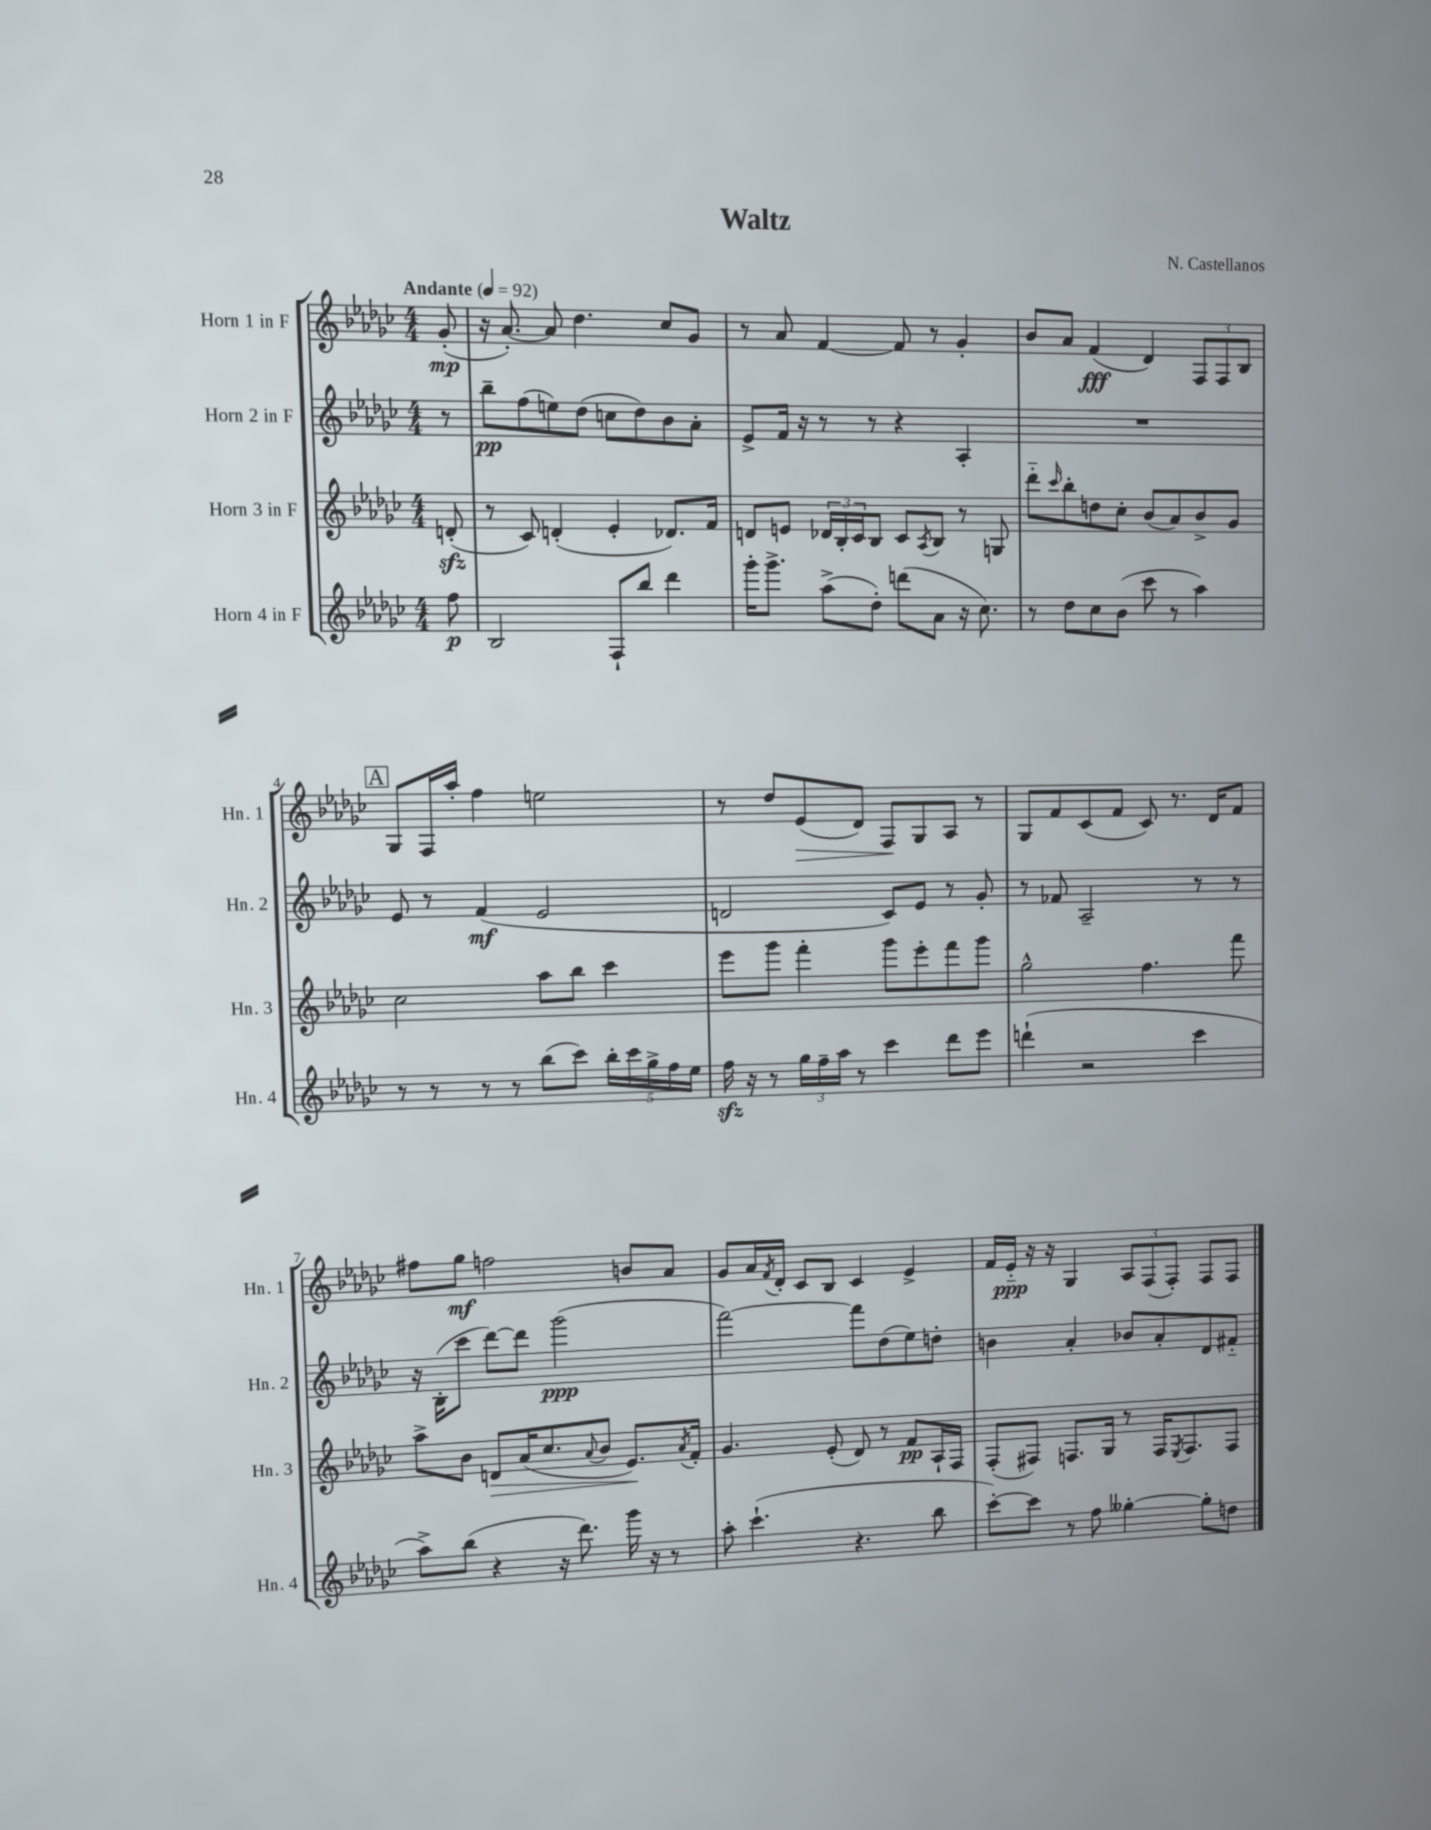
\header { title = "Waltz" composer = "N. Castellanos" }
<<
\new StaffGroup <<
\new Staff = "s0" \with { instrumentName = "Horn 1 in F" shortInstrumentName = "Hn. 1" } {
    \clef treble \key ges \major \numericTimeSignature \time 4/4 \partial 8 \tempo "Andante" 4 = 92
    ges'8-.\mp( |
    r16 aes'8.~-.) aes'8 des''4. ces''8 ges'8 |
    r8 aes'8 f'4~ f'8 r8 ges'4-. |
    bes'8 aes'8 f'4\fff( des'4) \tuplet 3/2 { f8 f8 bes8 } |
    \mark \markup { \box "A" } ges8 f16 aes''16-. f''4 e''2 |
    r8 des''8 ees'8\>( des'8) f8\! ges8 aes8 r8 |
    ges8 f'8 ces'8( f'8 ces'8) r8. des'16 f'8 |
    fis''8 ges''8\mf f''2 b'8 aes'8 |
    ges'8 aes'16 \acciaccatura { f'8 } des'16-. ces'8 bes8 ces'4 ees'4-> |
    f'16 ees'16-_\ppp r16 r16 ges4 \tuplet 3/2 { aes8 f8( f8-.) } f8 f8 \bar "|." |
}
\new Staff = "s1" \with { instrumentName = "Horn 2 in F" shortInstrumentName = "Hn. 2" } {
    \clef treble \key ges \major \numericTimeSignature \time 4/4 \partial 8
    r8 |
    bes''8--\pp f''8( e''8) des''8( c''8 des''8) bes'8 aes'8-. |
    ees'8-> f'16 r16 r8 r8 r4 aes4-. |
    R1 |
    \mark \markup { \box "A" } ees'8 r8 f'4\mf( ees'2 |
    d'2 ces'8) ees'8 r8 ges'8-. |
    r8 fes'8 aes2-- r8 r8 |
    r16 bes16-.( ces'''8 des'''8~) des'''8 ges'''2\ppp( |
    f'''2~) f'''8 des''8( ees''8) d''8-. |
    b'4 aes'4-. bes'8 aes'8-. des'8 fis'8-_ \bar "|." |
}
\new Staff = "s2" \with { instrumentName = "Horn 3 in F" shortInstrumentName = "Hn. 3" } {
    \clef treble \key ges \major \numericTimeSignature \time 4/4 \partial 8
    d'8-.\sfz( |
    r8 ces'8) d'4-.( ees'4-. des'8.) f'16 |
    d'8 e'8 \tuplet 3/2 { des'16 bes16-. ces'16 } bes8 ces'8 \acciaccatura { aes8 } bes8 r8 g8 |
    des'''8-_ \grace { ces'''16 } bes''8-. d''8 ces''8-. bes'8( aes'8) bes'8-> ges'8 |
    \mark \markup { \box "A" } ces''2 aes''8 bes''8 ces'''4 |
    ees'''8 ges'''8 f'''4-. ges'''8 ees'''8-. f'''8 ges'''8 |
    ges''2-^ f''4. f'''8 |
    aes''8-> bes'8 d'8\> aes'16( ces''8. \appoggiatura { aes'8 } bes'8 ees'8.\!) \acciaccatura { aes'8 } f'16-. |
    ges'4. ees'8-.( des'8) r8 f'8\pp aes16-! f16 |
    f8-.( fis8) f8. ges16 r8 f16 \acciaccatura { ees8 } f8. f8 \bar "|." |
}
\new Staff = "s3" \with { instrumentName = "Horn 4 in F" shortInstrumentName = "Hn. 4" } {
    \clef treble \key ges \major \numericTimeSignature \time 4/4 \partial 8
    f''8\p |
    bes2 f8-! bes''8 des'''4 |
    ges'''16-. ges'''8.-> aes''8->( des''8-.) d'''8( aes'8 r16 ces''8.) |
    r8 des''8 ces''8 bes'8( ces'''8 r8 aes''4) |
    \mark \markup { \box "A" } r8 r8 r8 r8 bes''8( ces'''8) \tuplet 5/4 { bes''16-. ces'''16 ges''16-> f''16 ees''16 } |
    f''16\sfz r16 r8 \tuplet 3/2 { ges''16 f''16-- aes''16 } r8 ces'''4 des'''8 ees'''8 |
    d'''4-!( r2 ces'''4 |
    aes''8->) bes''8( r4 r16 des'''8.) ges'''16 r16 r8 |
    aes''8-. ces'''4.-!( r4. bes''8 |
    ces'''8~-.) ces'''8 r8 f''8 geses''4~-. geses''8-. d''8 \bar "|." |
}
>>
>>
